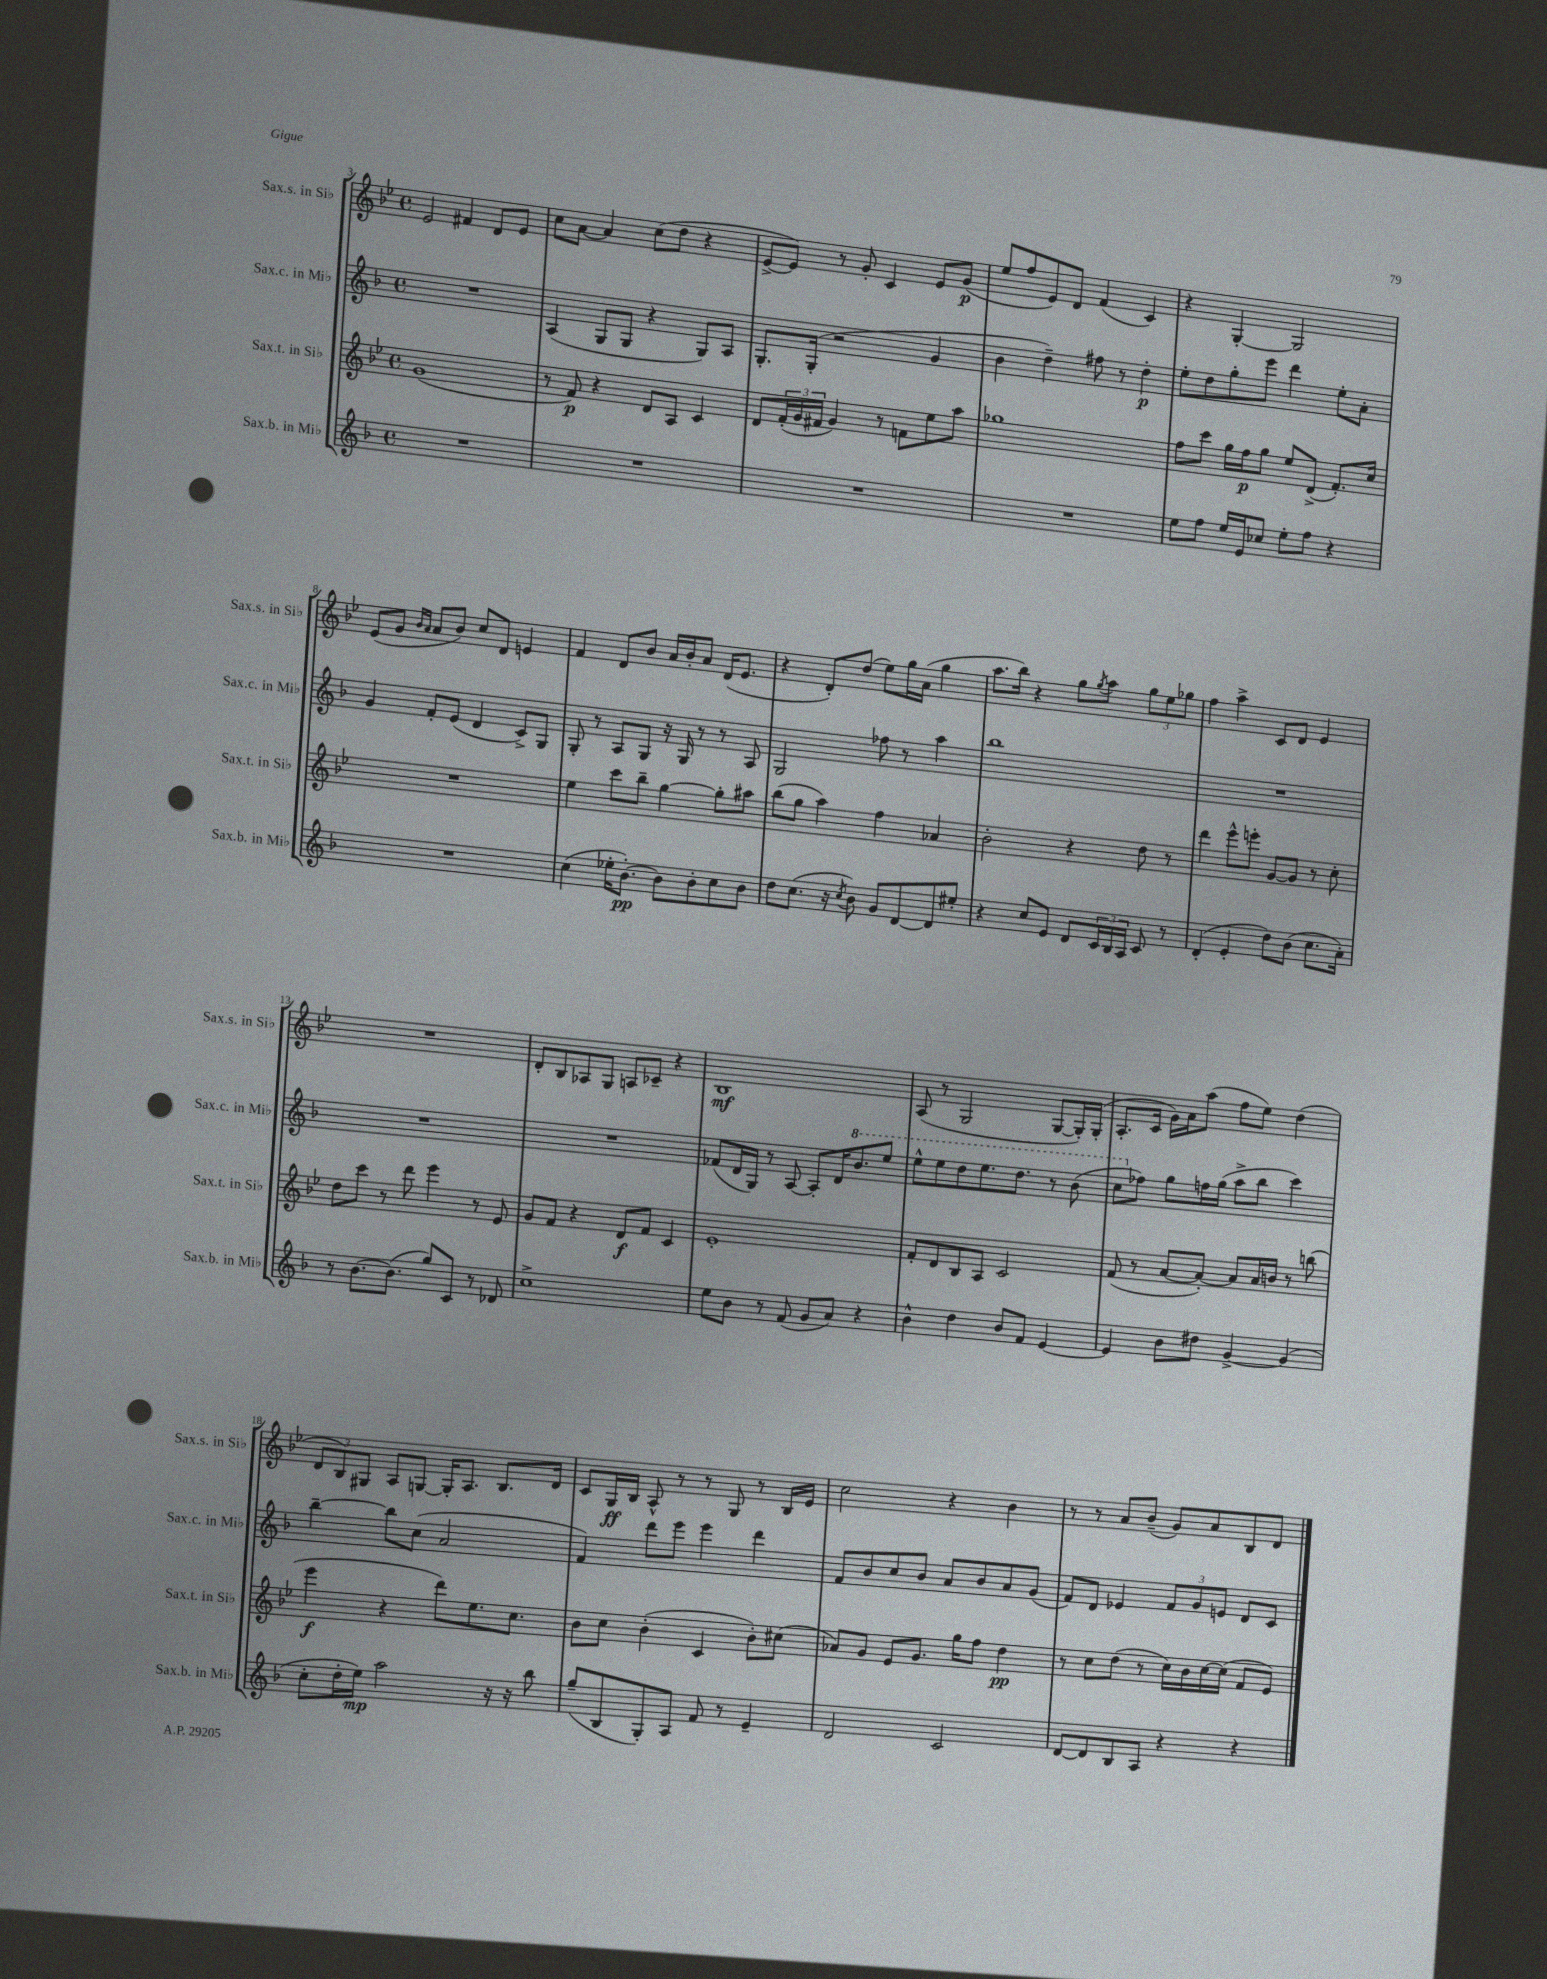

**kern	**dynam	**kern	**dynam	**kern	**dynam	**kern	**dynam
*part4	*part4	*part3	*part3	*part2	*part2	*part1	*part1
*staff4	*staff4	*staff3	*staff3	*staff2	*staff2	*staff1	*staff1
*I"Sax.b. in Mi♭	*	*I"Sax.t. in Si♭	*	*I"Sax.c. in Mi♭	*	*I"Sax.s. in Si♭	*
*I'Sax.b. in Mi♭	*	*I'Sax.t. in Si♭	*	*I'Sax.c. in Mi♭	*	*I'Sax.s. in Si♭	*
*clefG2	*	*clefG2	*	*clefG2	*	*clefG2	*
*k[b-]	*	*k[b-e-]	*	*k[b-]	*	*k[b-e-]	*
*M4/4	*	*M4/4	*	*M4/4	*	*M4/4	*
*met(c)	*	*met(c)	*	*met(c)	*	*met(c)	*
=3	=3	=3	=3	=3	=3	=3	=3
1r	.	(1g	.	1r	.	2e-/	.
.	.	.	.	.	.	4f#X/	.
.	.	.	.	.	.	8d/L	.
.	.	.	.	.	.	8e-/J	.
=4	=4	=4	=4	=4	=4	=4	=4
1r	.	8r	.	(4A/	.	8cc\L	.
.	.	8f/)	p	.	.	[8a\J	.
.	.	4r	.	8G/L	.	4a/]	.
.	.	.	.	8G/J	.	.	.
.	.	8d/L	.	4r	.	(8cc\L	.
.	.	8A/J	.	.	.	8dd\J	.
.	.	4c/	.	8G/L)	.	4r	.
.	.	.	.	8A/J	.	.	.
=5	=5	=5	=5	=5	=5	=5	=5
1r	.	8d/L	.	8.G'/L	.	[8e-^/L	.
.	.	(24f'/L	.	.	.	8e-/J])	.
.	.	24g/	.	.	.	.	.
.	.	.	.	(16G'/Jk	.	.	.
.	.	24f#X/JJ	.	.	.	.	.
.	.	4g/)	.	2r	.	8r	.
.	.	.	.	.	.	8g'/	.
.	.	8r	.	.	.	4c/	.
.	.	8fn\L	.	.	.	.	.
.	.	8ee-\	.	4g/	.	8e-/L	.
.	.	8aa\J	.	.	.	(8g/J	p
=6	=6	=6	=6	=6	=6	=6	=6
1r	.	1gg-X	.	4b-\	.	8ee-/L	.
.	.	.	.	.	.	8ff/	.
.	.	.	.	4dd~\)	.	8e-/)	.
.	.	.	.	.	.	8d/J	.
.	.	.	.	8ff#X\	.	(4f/	.
.	.	.	.	8r	.	.	.
.	.	.	.	4dd'\	p	4c/)	.
=7	=7	=7	=7	=7	=7	=7	=7
8ee\L	.	8ff\L	.	8ee'\L	.	4r	.
8ff\J	.	8ccc\J	.	8dd\	.	.	.
16ee/LL	.	16gg\LL	.	8gg'\	.	[4G'/	.
16e/J	.	16ff\J	p	.	.	.	.
8cc-X/J	.	8gg\J	.	8eee\J	.	.	.
8ee'\L	.	8ee-/L	.	4ddd\	.	2G/]	.
8ff\J	.	(8d^/J	.	.	.	.	.
4r	.	8.f'/L)	.	8ee'\L	.	.	.
.	.	.	.	8a'\J	.	.	.
.	.	16cc/Jk	.	.	.	.	.
!!LO:LB:g=z
=8	=8	=8	=8	=8	=8	=8	=8
1r	.	1r	.	4g/	.	(8e-/L	.
.	.	.	.	.	.	8g/J	.
.	.	.	.	.	.	16qqb-/LL	.
.	.	.	.	.	.	16qqa/JJ	.
.	.	.	.	8f'/L	.	8a/L	.
.	.	.	.	(8e/J	.	8b-/J)	.
.	.	.	.	4d/	.	8cc/L	.
.	.	.	.	.	.	8d/J	.
.	.	.	.	8c^/L)	.	4en/	.
.	.	.	.	8G/J	.	.	.
=9	=9	=9	=9	=9	=9	=9	=9
(4cc\	.	4ee-\	.	8G'/	.	4f/	.
.	.	.	.	8r	.	.	.
16ee-X'\KL	.	8ccc\L	.	8A/L	.	8d/L	.
[8.b-'\J)	pp	.	.	.	.	.	.
.	.	8bb-~\J	.	8G/J	.	8b-/J	.
8b-\L]	.	[4gg\	.	16r	.	16a/LL	.
.	.	.	.	16G/	.	16b-'/J	.
8b-'\	.	.	.	8r	.	8a/J	.
8cc\	.	8gg'\L]	.	8r	.	(16d/KL	.
.	.	.	.	.	.	8.e-/J	.
8b-\J	.	8aa#X\J	.	8A/	.	.	.
=10	=10	=10	=10	=10	=10	=10	=10
8dd\L	.	(8bb-\L	.	2G/	.	4r	.
(8.cc\J	.	8gg\J	.	.	.	.	.
.	.	4aa\)	.	.	.	8d'/L)	.
16r	.	.	.	.	.	.	.
8qcc/	.	.	.	.	.	.	.
8b-\)	.	.	.	.	.	(8dd/J	.
8g/L	.	4ff\	.	8ff-X\	.	8ee-\L)	.
[8d/	.	.	.	8r	.	16gg\L	.
.	.	.	.	.	.	(16a\JJ	.
8d/]	.	4a-X/	.	4aa\	.	4gg\	.
8ee#X'/J	.	.	.	.	.	.	.
=11	=11	=11	=11	=11	=11	=11	=11
4r	.	2b-'\	.	1bb-	.	8.aa\L	.
.	.	.	.	.	.	16bb-\Jk)	.
8cc/L	.	.	.	.	.	4r	.
8e/J	.	.	.	.	.	.	.
8d/L	.	4r	.	.	.	8gg\L	.
.	.	.	.	.	.	8qgg/	.
24c/L	.	.	.	.	.	8aa\J	.
24B-/	.	.	.	.	.	.	.
24A/JJ	.	.	.	.	.	.	.
8c/	.	8dd\	.	.	.	12gg\L	.
.	.	.	.	.	.	12ee-\	.
8r	.	8r	.	.	.	.	.
.	.	.	.	.	.	12gg-X\J	.
=12	=12	=12	=12	=12	=12	=12	=12
(4d'/	.	4ddd\	.	1r	.	4ff\	.
4e'/	.	8eee-^^\L	.	.	.	4aa^\	.
.	.	8eeen'\J	.	.	.	.	.
8dd\L)	.	[8g/L	.	.	.	8c/L	.
(8b-\J	.	8g/J]	.	.	.	8d/J	.
8.cc\L	.	8r	.	.	.	4e-/	.
.	.	8cc'\	.	.	.	.	.
16a'\Jk)	.	.	.	.	.	.	.
!!LO:LB:g=z
=13	=13	=13	=13	=13	=13	=13	=13
8r	.	8dd\L	.	1r	.	1r	.
[8.b-\L	.	8ccc\J	.	.	.	.	.
.	.	8r	.	.	.	.	.
(8.b-\J]	.	.	.	.	.	.	.
.	.	8ddd\	.	.	.	.	.
8gg/L)	.	4eee-\	.	.	.	.	.
8c/J	.	.	.	.	.	.	.
8r	.	8r	.	.	.	.	.
8d-X/	.	8e-/	.	.	.	.	.
=14	=14	=14	=14	=14	=14	=14	=14
1cc^	.	8g/L	.	1r	.	8d'/L	.
.	.	8f/J	.	.	.	8B-/	.
.	.	4r	.	.	.	8A-X/	.
.	.	.	.	.	.	8G/J	.
.	.	8d/L	f	.	.	8An/L	.
.	.	8f/J	.	.	.	8c-X~/J	.
.	.	4c/	.	.	.	4r	.
=15	=15	=15	=15	=15	=15	=15	=15
8ee\L	.	1e-'	.	(8f-X/L	.	1B-	mf
8b-\J	.	.	.	16d/L	.	.	.
.	.	.	.	16G/JJ)	.	.	.
8r	.	.	.	8r	.	.	.
(8f/	.	.	.	[8A/	.	.	.
8g/L	.	.	.	8A'/L]	.	.	.
8a/J)	.	.	.	16d/K	.	.	.
*	*	*	*	*8va	*	*	*
.	.	.	.	8.bb-/	.	.	.
4r	.	.	.	.	.	.	.
.	.	.	.	8eee/J	.	.	.
=16	=16	=16	=16	=16	=16	=16	=16
4b-^^\	.	8f'/L	.	8eee^^\L	.	(8A/	.
.	.	8d/	.	8eee\	.	8r	.
4dd\	.	8B-/	.	8ddd\	.	2G/	.
.	.	8A/J	.	8.eee\	.	.	.
8b-/L	.	2c/	.	.	.	.	.
.	.	.	.	8.ddd\J	.	.	.
8f/J	.	.	.	.	.	.	.
[4e/	.	.	.	8r	.	[8G/L	.
.	.	.	.	(8bb-\	.	16G'/L])	.
.	.	.	.	.	.	(16G'/JJ	.
=17	=17	=17	=17	=17	=17	=17	=17
4e/]	.	(8f/	.	8ccc\L	.	8.A'/L	.
*	*	*	*	*X8va	*	*	*
.	.	8r	.	8ff-X\J)	.	.	.
.	.	.	.	.	.	16c/Jk	.
8b-\L	.	[8a/L	.	8gg\L	.	16g\LL)	.
.	.	.	.	.	.	16a\J	.
8dd#X\J	.	8a'/J_)	.	16ffn\L	.	(8aa\J	.
.	.	.	.	(16gg\JJ	.	.	.
[4g^/	.	8a/L]	.	8aa^\L	.	8ff\L	.
.	.	16a/L	.	8bb-\J	.	8ee-\J)	.
.	.	16bn/JJ	.	.	.	.	.
(4g/]	.	8r	.	4ccc\)	.	(4dd\	.
.	.	(8bbn\	.	.	.	.	.
!!LO:LB:g=z
=18	=18	=18	=18	=18	=18	=18	=18
8cc'\L	.	4eee-\	f	[4bb-~\	.	12d/L	.
.	.	.	.	.	.	12B-/)	.
16dd'\L	.	.	.	.	.	.	.
.	.	.	.	.	.	12G#X/J	.
16ee\JJ)	mp	.	.	.	.	.	.
2aa\	.	4r	.	8bb-\L]	.	8A/L	.
.	.	.	.	(8cc\J	.	[8Gn/J	.
.	.	8ddd\L)	.	2a/	.	16G'/KL]	.
.	.	.	.	.	.	8.A/J	.
.	.	8.ee-\	.	.	.	.	.
16r	.	.	.	.	.	8.B-/L	.
16r	.	8.cc\J	.	.	.	.	.
8bb-\	.	.	.	.	.	.	.
.	.	.	.	.	.	16d/Jk	.
=19	=19	=19	=19	=19	=19	=19	=19
(8gg~/L	.	8b-\L	.	4f/)	.	8c/L	.
8B-/	.	8cc\J	.	.	.	16G/L	ff
.	.	.	.	.	.	16B-/JJ	.
8G'/)	.	(4b-'\	.	8ddd\L	.	8A^^/	.
8A/J	.	.	.	8eee\J	.	8r	.
8f/	.	4c/	.	4eee\	.	8r	.
8r	.	.	.	.	.	8G/	.
4e~/	.	8b-'\L)	.	4ddd\	.	8r	.
.	.	(8cc#X\J	.	.	.	16B-/LL	.
.	.	.	.	.	.	16e-/JJ	.
=20	=20	=20	=20	=20	=20	=20	=20
2d/	.	8a-X/L)	.	8f/L	.	2cc\	.
.	.	8g/J	.	8b-/	.	.	.
.	.	8e-/L	.	8cc/	.	.	.
.	.	8.g/J	.	8b-/J	.	.	.
2c/	.	.	.	8a/L	.	4r	.
.	.	16gg\KL	.	.	.	.	.
.	.	8ff\J	.	8b-/	.	.	.
.	.	4dd\	pp	8a/	.	4b-\	.
.	.	.	.	(8g/J	.	.	.
=21	=21	=21	=21	=21	=21	=21	=21
[8d/L	.	8r	.	8f/L)	.	8r	.
8d/]	.	8cc\L	.	8d/J	.	8r	.
8B-/	.	(8dd\J	.	4e-X/	.	8a/L	.
8A/J	.	8r	.	.	.	(8b-~/J	.
4r	.	16cc\LL)	.	12f/L	.	8g/L)	.
.	.	16b-\	.	.	.	.	.
.	.	.	.	12g/	.	.	.
.	.	[16cc\	.	.	.	8a/	.
.	.	.	.	12en/J	.	.	.
.	.	(16cc\JJ]	.	.	.	.	.
4r	.	8f/L	.	8d/L	.	8B-/	.
.	.	8e-/J)	.	8c/J	.	8d/J	.
==	==	==	==	==	==	==	==
*-	*-	*-	*-	*-	*-	*-	*-
